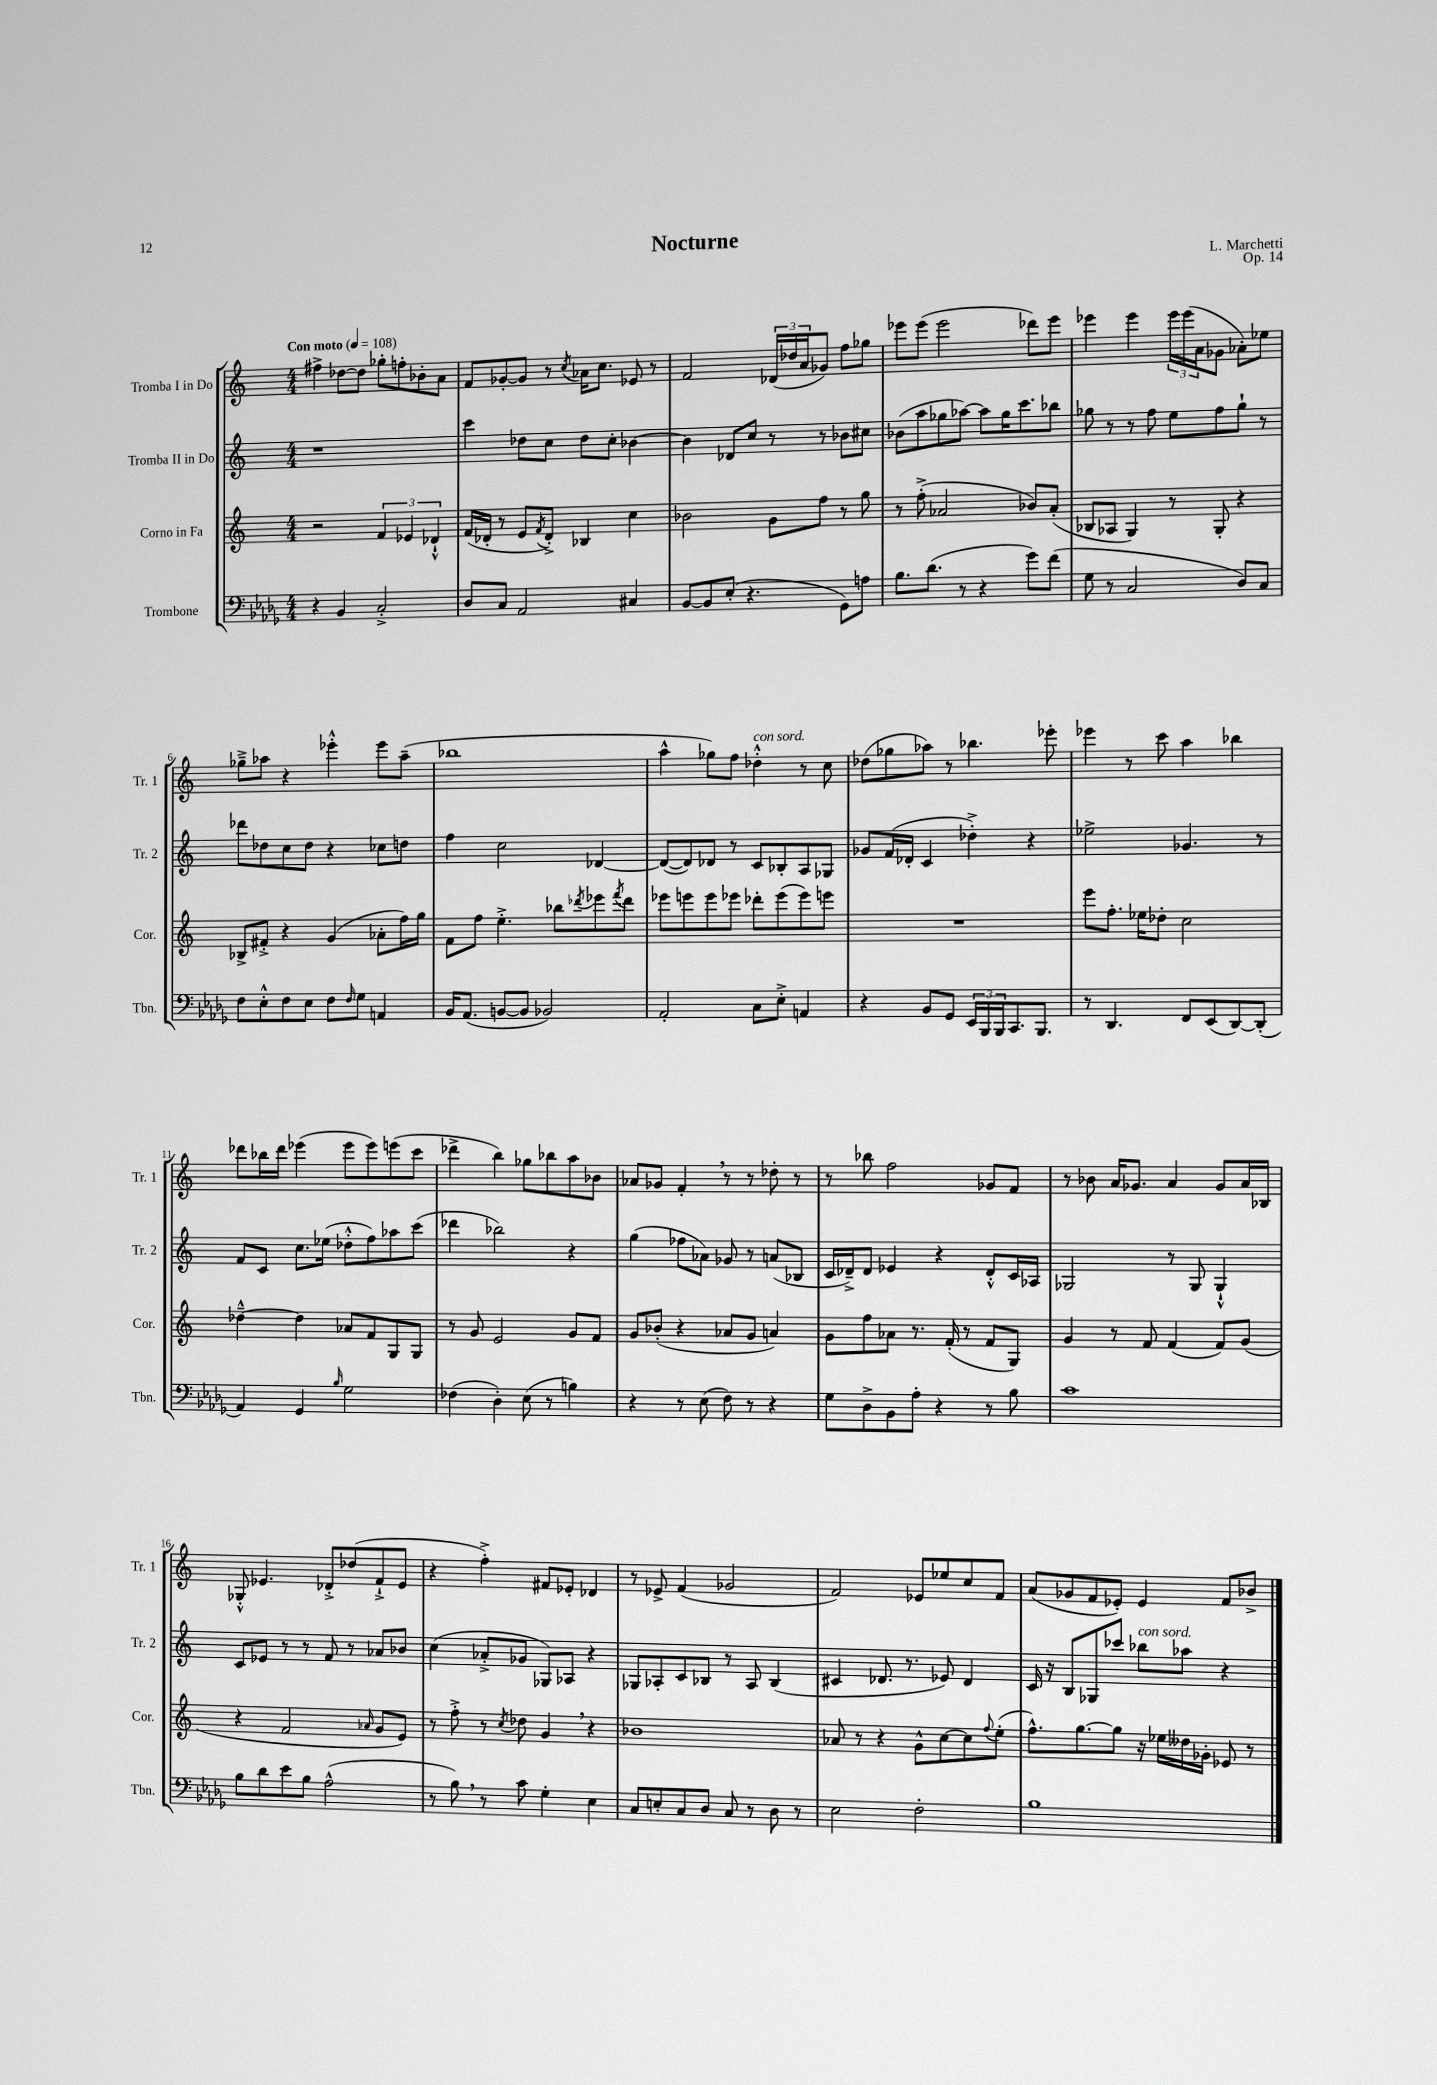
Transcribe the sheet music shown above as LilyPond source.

\header { title = "Nocturne" composer = "L. Marchetti" opus = "Op. 14" }
<<
\new StaffGroup <<
\new Staff = "s0" \with { instrumentName = "Tromba I in Do" shortInstrumentName = "Tr. 1" } {
    \clef treble \key c \major \numericTimeSignature \time 4/4 \tempo "Con moto" 4 = 108
    fis''4-> des''8~ des''8 ges''8-. f''8-. bes'8-. a'8 |
    f'8 ges'8~-. ges'8 r8 \acciaccatura { c''8 } aes'16 c''8. ees'8 r8 |
    f'2 \tuplet 3/2 { des'16( des''16 a'16 } ges'8) f''8 ges''8 |
    ees'''8 ees'''8( ees'''2 des'''8) ees'''8 |
    ees'''4 ees'''4 \tuplet 3/2 { ees'''16 ees'''16( a'16 } ges'8 aes'8-.) ees''8 |
    ges''8---> aes''8 r4 ees'''4-.-^ ees'''8 aes''8--( |
    bes''1 |
    a''4-^ ges''8) f''8 des''4-.-^^\markup { \italic "con sord." } r8 c''8 |
    des''8( ges''8 aes''8) r8 bes''4. ees'''8-. |
    ees'''4 r8 c'''8 a''4 bes''4 |
    des'''8 bes''16 des'''16 ees'''4( ees'''8 ees'''8) e'''8( c'''8 |
    des'''4-> b''4) ges''8 bes''8 a''8 bes'8 |
    aes'8 ges'8 f'4-. \breathe r8 r8 des''8-. r8 |
    r8 bes''8 f''2 ges'8 f'8 |
    r8 bes'8 a'16 ges'8. a'4 ges'8 a'16 bes16 |
    ges8-.-^ ees'4. des'8-.-> des''8( f'8-!-> ees'8 |
    r4 f''4-.->) fis'8 ees'8-. des'4 |
    r8 ees'8-> f'4( ges'2 |
    f'2) ees'8 ees''8 c''8 f'8 |
    a'8( ges'8 f'8 ees'8-.) ees'4 f'8 bes'8-> \bar "|." |
}
\new Staff = "s1" \with { instrumentName = "Tromba II in Do" shortInstrumentName = "Tr. 2" } {
    \clef treble \key c \major \numericTimeSignature \time 4/4
    r1 |
    c'''4 des''8 c''8 des''8 c''8-. bes'4~ |
    bes'4 des'8 c''8 r8 r8 bes'8 cis''8 |
    bes'8( a''8 ges''8 aes''8~) aes''8 ges''16 c'''8. bes''8 |
    ges''8 r8 r8 f''8 e''8 f''8 ges''8-! r8 |
    des'''8 des''8 c''8 des''8 r4 ces''8 d''8 |
    f''4 c''2 des'4~ |
    des'8~( des'8) des'8 r8 c'8 bes8-. a8 ges8 |
    ges'8 f'16( des'16-. c'4 des''4-.->) r4 |
    ees''2-> ges'4. r8 |
    f'8 c'8 c''8. ees''16( des''8-.-^ f''8) aes''8 c'''8( |
    des'''4 bes''2) r4 |
    g''4( fes''8 aes'8) ges'8 r8 a'8( bes8 |
    c'16 des'16--->) des'8 ees'4 r4 des'8-.-^ c'16 aes16 |
    ges2 r8 ges8 ges4-!-^ |
    c'8 ees'8 r8 r8 f'8 r8 aes'8 bes'8 |
    c''4( aes'8-.-> ges'8 ges8) aes8 r4 |
    ges8 aes8-. c'8 bes8 r8 aes8 bes4( |
    cis'4 des'8. r8. ees'8) des'4 |
    c'16 r16 b8 ges8 ces'''8 bes''8^\markup { \italic "con sord." } aes''8 r4 \bar "|." |
}
\new Staff = "s2" \with { instrumentName = "Corno in Fa" shortInstrumentName = "Cor." } {
    \clef treble \key c \major \numericTimeSignature \time 4/4
    r2 \tuplet 3/2 { f'4 ees'4 des'4-!-^ } |
    f'16( des'16-. r8 e'8 \acciaccatura { f'8 } des'8-.->) bes4 c''4 |
    bes'2 g'8 f''8 r8 g''8 |
    r8 f''8-.->( aes'2 bes'8) aes'8-.( |
    bes8 aes8 g4) r8 g8-. r4 |
    bes8-> fis'8-.-> r4 g'4( aes'8-. f''16) g''16 |
    f'8 f''8 e''4.-.-> bes''8 \acciaccatura { des'''8 } ees'''8 \acciaccatura { f'''8 } des'''8 |
    ees'''8 e'''8 e'''8 ees'''8 des'''8-. ees'''8( ees'''8) e'''8 |
    R1 |
    e'''8 f''8.-. ees''16 des''8-. c''2 |
    des''4~---^ des''4 aes'8 f'8 g8 g8 |
    r8 g'8 e'2 g'8 f'8 |
    g'8 bes'8-.( r4 aes'8 g'8 a'4) |
    g'8 f''8 aes'8 r8. f'16-.( r8 f'8 g8) |
    g'4 r8 f'8 f'4( f'8) g'8( |
    r4 f'2 \grace { aes'16 } g'8 e'8) |
    r8 f''8-.-> r8 \acciaccatura { c''8 } des''8 g'4 \breathe r4 |
    bes'1 |
    aes'8 r8 r4 g'8-^ c''8~ c''8 \appoggiatura { f''8 } e''8-.( |
    f''8.-^) g''8.~ g''8 r16 ees''16 deses''16 ges'16-. ees'8 r8 \bar "|." |
}
\new Staff = "s3" \with { instrumentName = "Trombone" shortInstrumentName = "Tbn." } {
    \clef bass \key des \major \numericTimeSignature \time 4/4
    r4 bes,4 c2-.-> |
    des8 c8 aes,2 cis4 |
    bes,8~ bes,8 ees8-.( r4. ges,8) a8 |
    bes8. des'8.( r8 r4 ges'8) f'8( |
    ges8 r8 c2 des8) c8 |
    f8 ees8-.-^ f8 ees8 f8 \grace { f16 } ges8 a,4 |
    bes,16 aes,8.( b,8~ b,8 bes,2) |
    aes,2-. c8 ees8-.-> a,4 |
    r4 bes,8 ges,8 \tuplet 3/2 { ees,16 bes,,16 bes,,16 } c,8. bes,,8. |
    r8 des,4. f,8 ees,8( des,8~) des,8-.( |
    aes,4) ges,4 \grace { bes16 } ges2 |
    fes4( des4-.) ees8( r8 b4) |
    r4 r8 ees8( f8) r8 r4 |
    ges8 des8-> bes,8 aes8-. r4 r8 bes8 |
    c'1 |
    bes8 des'8 ees'8 bes8 aes2-^( |
    r8 bes8) \breathe r8 c'8 ges4-. ees4 |
    c8 e8-. c8 des8 c8 r8 des8 r8 |
    ees2 f2-. |
    bes1 \bar "|." |
}
>>
>>
